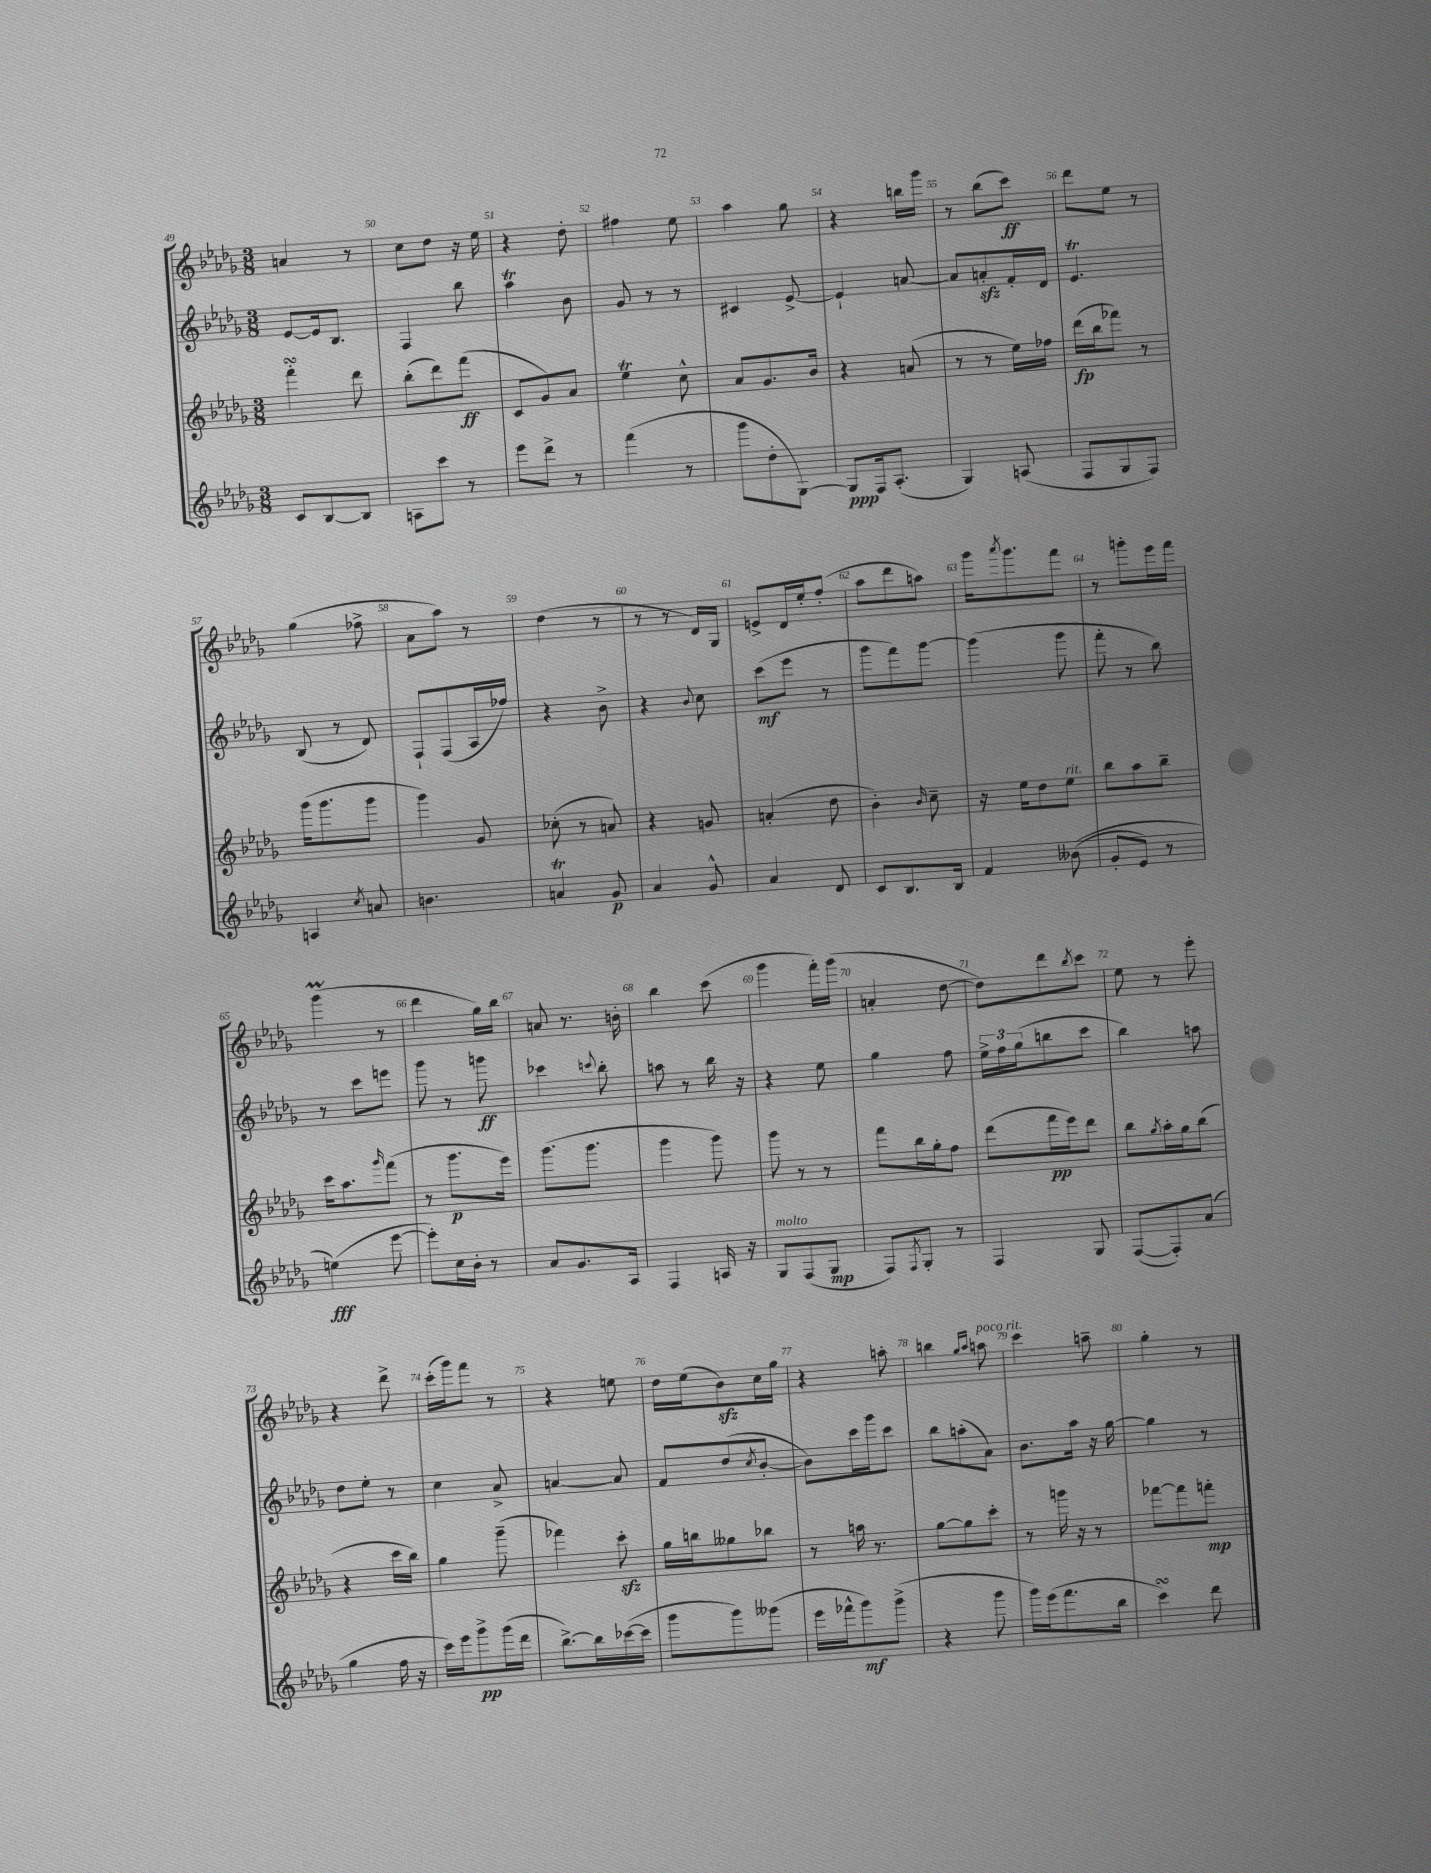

**kern	**kern	**kern	**kern
*staff4	*staff3	*staff2	*staff1
*clefG2	*clefG2	*clefG2	*clefG2
*k[b-e-a-d-g-]	*k[b-e-a-d-g-]	*k[b-e-a-d-g-]	*k[b-e-a-d-g-]
*M3/8	*M3/8	*M3/8	*M3/8
8c	4fff'	[8e-	4a
[8B-	.	16e-]	.
.	.	8.B-	.
8B-]	8ddd-	.	8r
=	=	=	=
8A	(8bb-'	4F	8cc
8ccc	8ddd-)	.	8dd-
8r	(8fff	8bb-	16r
.	.	.	16ee-
=	=	=	=
8eee-	8c	4aa-	4r
8ddd-^	8g-)	.	.
8r	8a-	8b-	8dd-'
=	=	=	=
(4fff	4ee-	8g-	4ff#
.	.	8r	.
8r	8cc^^	8r	8ee-
=	=	=	=
8ggg-	8a-	4c#	4aa-
8dd-'	8.g-	.	.
[8G-)	.	[8e-^	8gg-
.	16b-	.	.
=	=	=	=
8G-]	4r	4e-`]	4r
16F	.	.	.
(8.A-'	.	.	.
.	(8a	[8a	16bb
.	.	.	16ggg-
=	=	=	=
4G-)	8r	8a]	8r
.	8r	8a'	(8bb-
(8A	16ee-)	16f'	8ccc)
.	16ff-	16d-	.
=	=	=	=
8F	(16ddd-	4.e-	8ddd-
.	16bb-	.	.
8G-	8fff-)	.	8ee-
8F)	8r	.	8r
=	=	=	=
4A	(16ggg-	(8B-	(4gg-
.	8.ggg-	.	.
.	.	8r	.
8qcc	.	.	.
8a	8ggg-	8d-)	8ff-^
=	=	=	=
4.b	4ggg-)	8F`	8a-
.	.	(8F	8aa-)
.	8g-	16A-	8r
.	.	16ff-)	.
=	=	=	=
4a	(8cc-'	4r	(4dd-
.	8r	.	.
8g-	8a)	8b-^	8r
=	=	=	=
4a-	4r	4r	8r
.	.	.	8r
.	.	8qqb-	.
8g-^^	8g	8cc	16d-)
.	.	.	16G-
=	=	=	=
4a-	(4a'	(8ccc	8e^
.	.	8eee-	16d-
.	.	.	16ee-'
8d-	8dd-	8r	(8ff'
=	=	=	=
8c	4b-')	8ggg-	8aa-
8.B-	.	8fff)	8ddd-
.	16qqb-	.	.
.	8cc~	[8ggg-	8aa)
16B-	.	.	.
=	=	=	=
4f	16r	(4ggg-]	16ggg-
.	.	.	8qaaa-
.	16ee-	.	8.ggg-
.	8dd-	.	.
&((8b--	8ee-	8ggg-	8fff
=	=	=	=
8g-'	8bb-	8fff'	8r
8e-)	8aa-	8r	8ggg'
8r	8bb-~	8bb-)	16eee-
.	.	.	16fff
=	=	=	=
(4ee&)	16ccc	8r	(4ggg-
.	8.aa-	.	.
.	.	8ccc	.
.	16qqggg-	.	.
[8eee-	(8fff	8eee	8r
=	=	=	=
8eee-'])	8r	8ggg-	4ddd-
16cc	8.ggg-	8r	.
16b-'	.	.	.
8r	.	8ggg	16gg-)
.	16eee-)	.	16bb-
=	=	=	=
8a-	(8.ggg-	4ccc-	8a
8.g-	.	.	8.r
.	8.ggg-	.	.
.	.	8qqccc	.
.	.	8bb-'	.
16A-	.	.	16b'
=	=	=	=
4F	4ggg-	8aa	4bb-
.	.	8r	.
16A	8ggg-)	16bb-	(8ccc
16r	.	16r	.
=	=	=	=
8G-	8ggg-	4r	4ggg-
(8F	8r	.	.
8G-	8r	8ee-	16fff')
.	.	.	(16ggg-
=	=	=	=
8F)	8fff	4gg-	4a'
8qF	.	.	.
8G-'	16bb-	.	.
.	16gg-'	.	.
8r	8ff	8ff	[8dd-
=	=	=	=
4F	(8ddd-	24ee-^	8dd-])
.	.	24ff	.
.	.	(24gg-	.
.	16fff	8bb	8ddd-
.	16eee-)	.	.
.	.	.	8qbb-
8G-	8ddd-	8ccc	8ccc
=	=	=	=
([8F	8bb-	4bb-)	8ee-
.	8qgg-	.	.
8F'])	16aa-'	.	8r
.	16gg-	.	.
(8a-	(8bb-	8aa	8eee-'
=	=	=	=
4gg-	4r	8dd-	4r
.	.	8ee-'	.
16ff	16ccc	8r	8ddd-^
16r	16bb-)	.	.
=	=	=	=
16ccc)	4gg-	4cc	(16ccc'
16eee-	.	.	16ggg-)
8ggg-^	.	.	8fff
(16ggg-	(8ggg-~	8a-^	8r
16ddd-	.	.	.
=	=	=	=
[8.bb-^)	4fff-)	[4a	4r
16bb-]	.	.	.
([16ccc-	8ccc'	8a]	8ee
16ccc-]	.	.	.
=	=	=	=
8ggg-	16gg-	8f	16dd-
.	16bb	.	(16ee-
8ggg-)	8gg--	(8dd-	8b-)
.	.	8qcc	.
(8ggg--	8bb-	[8b-'	16cc
.	.	.	16gg-
=	=	=	=
16eee-	8r	8b-])	4r
16fff-^^	.	.	.
8ggg-)	16aa	16ccc	.
.	8.r	16ggg-	.
(8ggg-^	.	8ccc	8aa'
=	=	=	=
4r	[8gg-	8bb-	4bb
.	8gg-]	(8aa'	.
.	.	.	16qqgg-
.	.	.	16qqaa-
8ggg-	8ccc'	8a-)	8aa
=	=	=	=
16ggg-)	8r	8.b-	4ccc
(16eee-	.	.	.
8.fff	16ggg	.	.
.	16r	16aa-	.
.	8r	16r	8aa~
16bb-	.	[16gg-	.
=	=	=	=
4ccc)	[8fff-	4gg-]	4gg-'
.	8fff-]	.	.
8ddd-	8fff'	8r	8r
==	==	==	==
*-	*-	*-	*-
